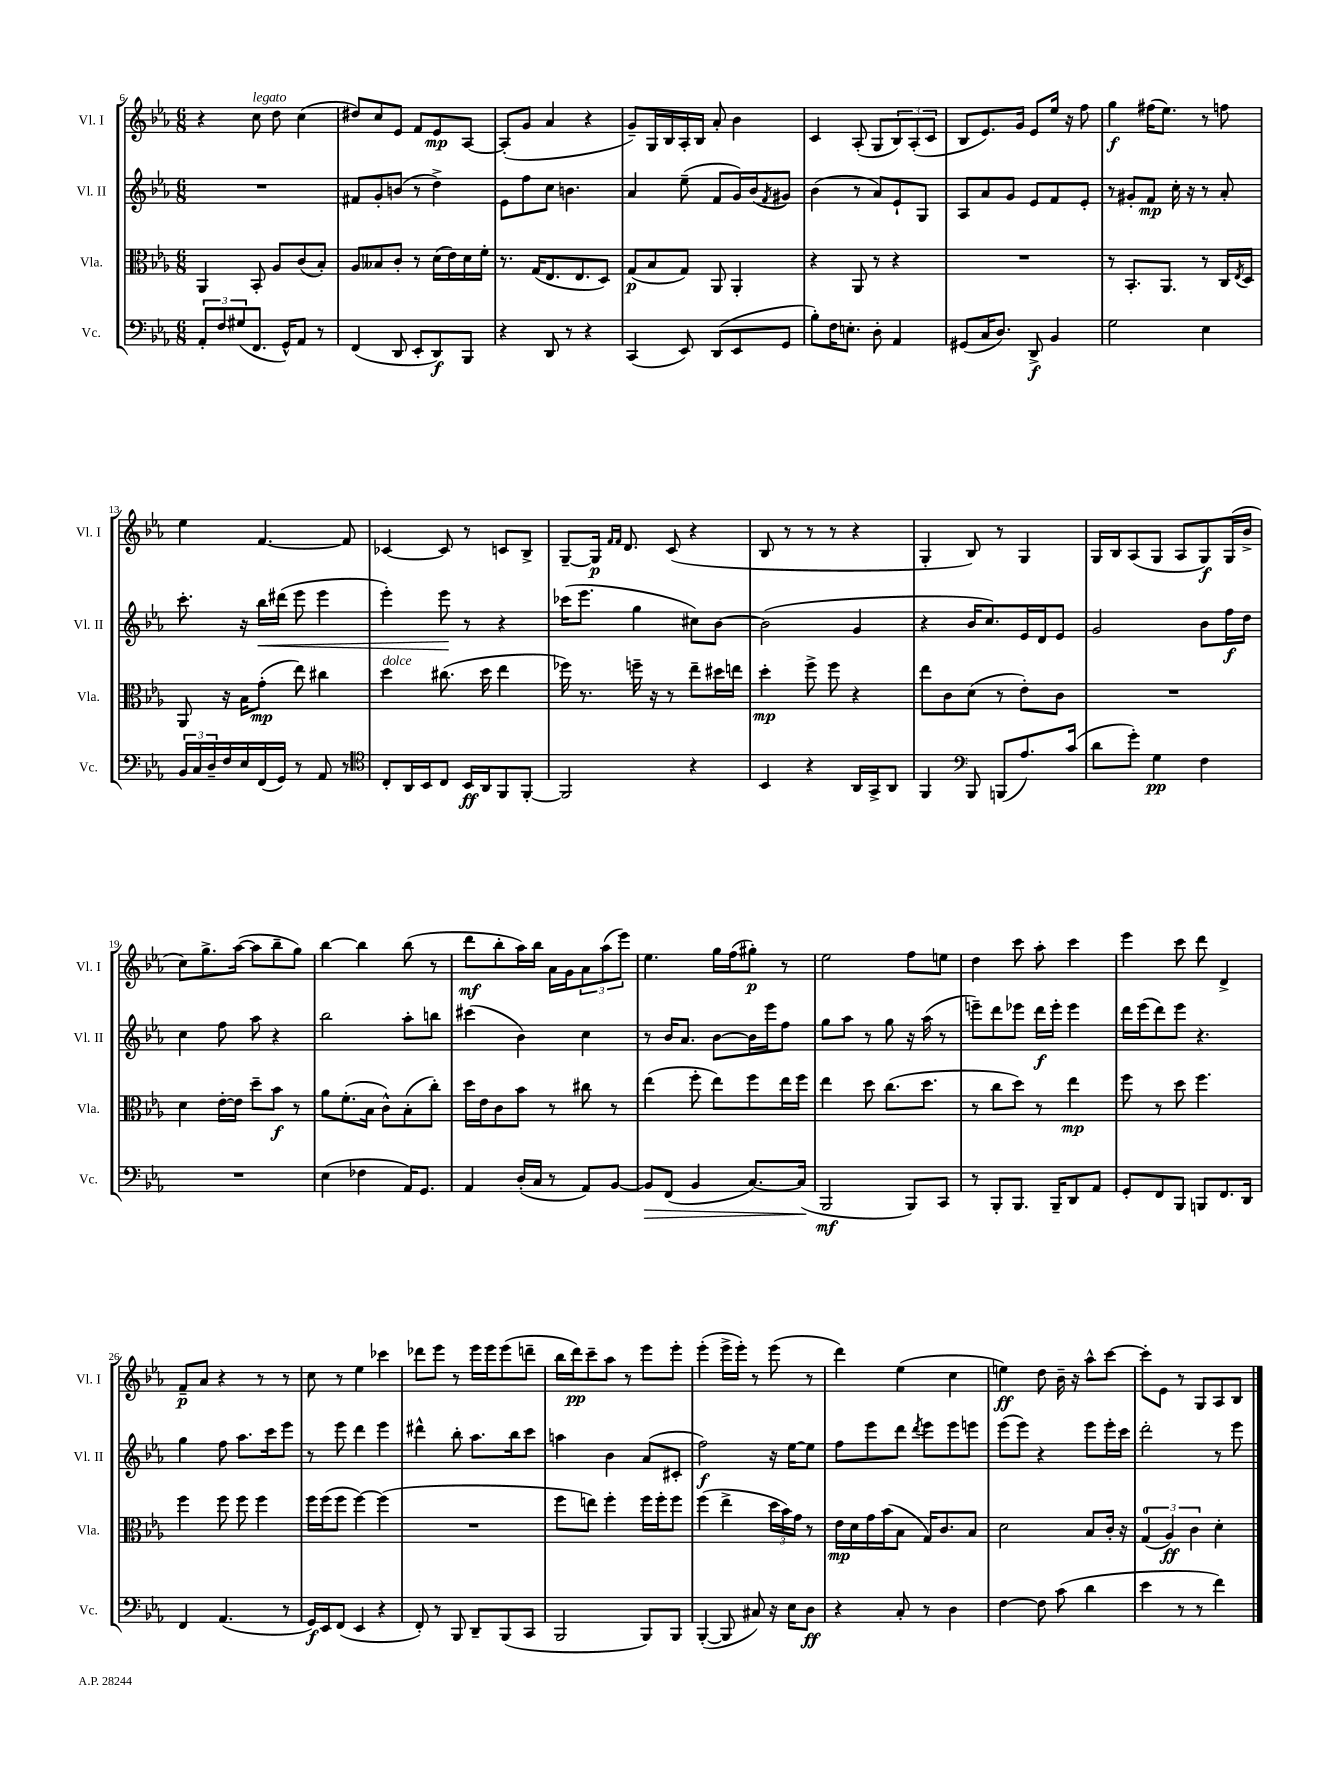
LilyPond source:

<<
\new StaffGroup <<
\new Staff = "s0" \with { instrumentName = "Vl. I" shortInstrumentName = "Vl. I" } {
    \clef treble \key ees \major \numericTimeSignature \time 6/8
    r4 c''8^\markup { \italic "legato" } d''8 c''4( |
    dis''8) c''8 ees'8 f'8 ees'8\mp aes8~ |
    aes8-.( g'8 aes'4 r4 |
    g'8--) g16 bes16 aes16-. bes16 aes'8-. bes'4 |
    c'4 aes8-.( g8 \tuplet 3/2 { bes8) aes8-.( c'8 } |
    bes8 ees'8.) g'16 ees'8 ees''16 r16 f''8 |
    g''4\f fis''16( ees''8.) r8 f''8 |
    ees''4 f'4.~ f'8 |
    ces'4~ ces'8 r8 c'8 bes8-> |
    g8~-- g16\p \grace { f'16 f'16 } d'8. c'8( r4 |
    bes8 r8 r8 r8 r4 |
    g4-. bes8) r8 g4 |
    g16 bes16 aes8( g8 aes8 g8\f) g16( bes'16-> |
    c''8) g''8.-> aes''16~( aes''8 bes''8-- g''8) |
    bes''4~ bes''4 bes''8( r8 |
    d'''8\mf bes''8-. aes''16) bes''16 aes'16 g'16 \tuplet 3/2 { aes'8 aes''8( ees'''8) } |
    ees''4. g''16 f''16( gis''8-.\p) r8 |
    ees''2 f''8 e''8 |
    d''4 c'''8 aes''8-. c'''4 |
    ees'''4 c'''8 d'''8 d'4-> |
    f'8--\p aes'8 r4 r8 r8 |
    c''8 r8 ees''4 ces'''4 |
    des'''8 ees'''8 r8 ees'''16 ees'''16 ees'''8( d'''8-- |
    bes''16 d'''16\pp) c'''8-- aes''8 r8 ees'''8 ees'''8-. |
    ees'''4-.( ees'''16-> ees'''16-.) r8 ees'''8( r8 |
    d'''4) ees''4( c''4 |
    e''4\ff) d''8 bes'16-- r16 aes''8-^ c'''8~ |
    c'''8-. ees'8 r8 g8 aes8 bes8 \bar "|." |
}
\new Staff = "s1" \with { instrumentName = "Vl. II" shortInstrumentName = "Vl. II" } {
    \clef treble \key ees \major \numericTimeSignature \time 6/8
    R2. |
    fis'8 g'8-. b'8( r8 d''4->) |
    ees'8 f''8 c''8 b'4. |
    aes'4 ees''8--( f'8 g'16) bes'16( \acciaccatura { f'8 } gis'8) |
    bes'4( r8 aes'8) ees'8-! g8 |
    aes8 aes'8 g'8 ees'8 f'8 ees'8-. |
    r8 gis'8-. f'8\mp c''16-. r16 r8 aes'8-. |
    c'''8.-. r16 bes''16\< dis'''16( ees'''8 ees'''4 |
    ees'''4-.) ees'''8\! r8 r4 |
    ces'''16( ees'''8. g''4 cis''8) bes'8~ |
    bes'2( g'4 |
    r4 bes'16 c''8.) ees'16 d'16 ees'8 |
    g'2 bes'8 f''16\f d''16 |
    c''4 f''8 aes''8 r4 |
    bes''2 aes''8-. b''8 |
    cis'''4( bes'4) c''4 |
    r8 bes'16 aes'8. bes'8~ bes'16 ees'''16 f''8 |
    g''8 aes''8 r8 g''8 r16 aes''16( r8 |
    e'''8--) d'''8 ees'''8 d'''16\f ees'''16-. ees'''4 |
    d'''16 ees'''16( d'''8) ees'''8 r4. |
    g''4 f''8 aes''8. c'''16 ees'''8 |
    r8 ees'''8 d'''4 ees'''4 |
    dis'''4-^ bes''8-. aes''8. bes''16 c'''8 |
    a''4 bes'4 aes'8( cis'8-. |
    f''2\f) r16 ees''16~ ees''8 |
    f''8 ees'''8 d'''8 \acciaccatura { d'''8 } ees'''8 ees'''8 e'''8 |
    ees'''8( ees'''8) r4 ees'''8 ees'''16-. c'''16 |
    d'''2-. r8 ees'''8 \bar "|." |
}
\new Staff = "s2" \with { instrumentName = "Vla." shortInstrumentName = "Vla." } {
    \clef alto \key ees \major \numericTimeSignature \time 6/8
    aes,4 bes,8-. aes8 c'8( bes8-.) |
    aes8 beses8 c'8-. r8 d'16( ees'16) d'16 f'16-. |
    r8. g16( ees8. ees8. d8) |
    g8\p( bes8 g8) aes,8 aes,4-. |
    r4 aes,8 r8 r4 |
    R2. |
    r8 bes,8.-. aes,8. r8 c16 \acciaccatura { ees8 } d16 |
    aes,8 r16 bes16 g'8-.\mp( ees''8) cis''4 |
    d''4^\markup { \italic "dolce" } cis''8.( d''16 ees''4 |
    fes''16) r8. f''16-- r16 r8 ees''8-- dis''16 e''16 |
    d''4-.\mp f''8-> f''8 r4 |
    ees''8 c'8 d'8( r8 ees'8-.) c'8 |
    R2. |
    d'4 ees'16~-. ees'16 d''8-- bes'8\f r8 |
    aes'8 f'8.-.( bes16 c'8-^) bes8-.( c''8-.) |
    d''16 ees'16 c'8 bes'8 r8 cis''8 r8 |
    ees''4( f''8-. ees''8) f''8 ees''16 f''16 |
    ees''4 d''8 c''8.( d''8. |
    r8 c''8 d''8) r8 ees''4\mp |
    f''8 r8 d''8 f''4. |
    f''4 f''8 f''8 f''4 |
    f''16 f''16( f''8 f''4~) f''4( |
    R2. |
    f''8 e''8) f''4-. f''16 f''16-. f''8 |
    f''4( ees''4-> \tuplet 3/2 { d''16 bes'16) g'16 } r8 |
    ees'16\mp d'16 g'16 bes'16( bes8 g16) c'8. bes8 |
    d'2 bes8 c'16-. r16 |
    \tuplet 3/2 { g4-0( aes4\ff) c'4 } d'4-. \bar "|." |
}
\new Staff = "s3" \with { instrumentName = "Vc." shortInstrumentName = "Vc." } {
    \clef bass \key ees \major \numericTimeSignature \time 6/8
    \tuplet 3/2 { aes,8-. f8 gis8( } f,8. g,16-^) aes,8 r8 |
    f,4( d,8 ees,8-. d,8\f) bes,,8 |
    r4 d,8 r8 r4 |
    c,4( ees,8) d,8( ees,8 g,8 |
    bes8-.) f16 e8.-. d8-. aes,4 |
    gis,8( c16 d8.) d,8->\f bes,4 |
    g2 ees4 |
    \tuplet 3/2 { bes,16 c16 d16-- } f16 ees16 f,16( g,16) r8 aes,8 r8 |
    \clef tenor c8-. aes,16 bes,16 c8 bes,16\ff aes,16 f,8 f,8~-. |
    f,2 r4 |
    bes,4 r4 aes,16 g,16-> aes,8 |
    f,4 \clef bass bes,,8 b,,8( aes8.) c'16( |
    d'8 g'8-.) g4\pp f4 |
    R2. |
    ees4( fes4 aes,16) g,8. |
    aes,4 d16-.( c16 r8 aes,8) bes,8~ |
    bes,8\> f,8( bes,4 c8.~) c16\!( |
    bes,,2\mf bes,,8) c,8 |
    r8 bes,,8-. bes,,8. bes,,16-- d,8 aes,8 |
    g,8-. f,8 bes,,8 b,,8 f,8. d,16 |
    f,4 aes,4.( r8 |
    g,16\f) ees,16 f,8( ees,4 r4 |
    f,8-.) r8 bes,,8 d,8-- bes,,8( c,8 |
    bes,,2 bes,,8) bes,,8 |
    bes,,4~-.( bes,,8 cis8) r16 ees16 d8\ff |
    r4 c8-. r8 d4 |
    f4~ f8 c'8( d'4 |
    ees'4 r8 r8 f'4) \bar "|." |
}
>>
>>
\layout { \context { \Score currentBarNumber = #6 } }
